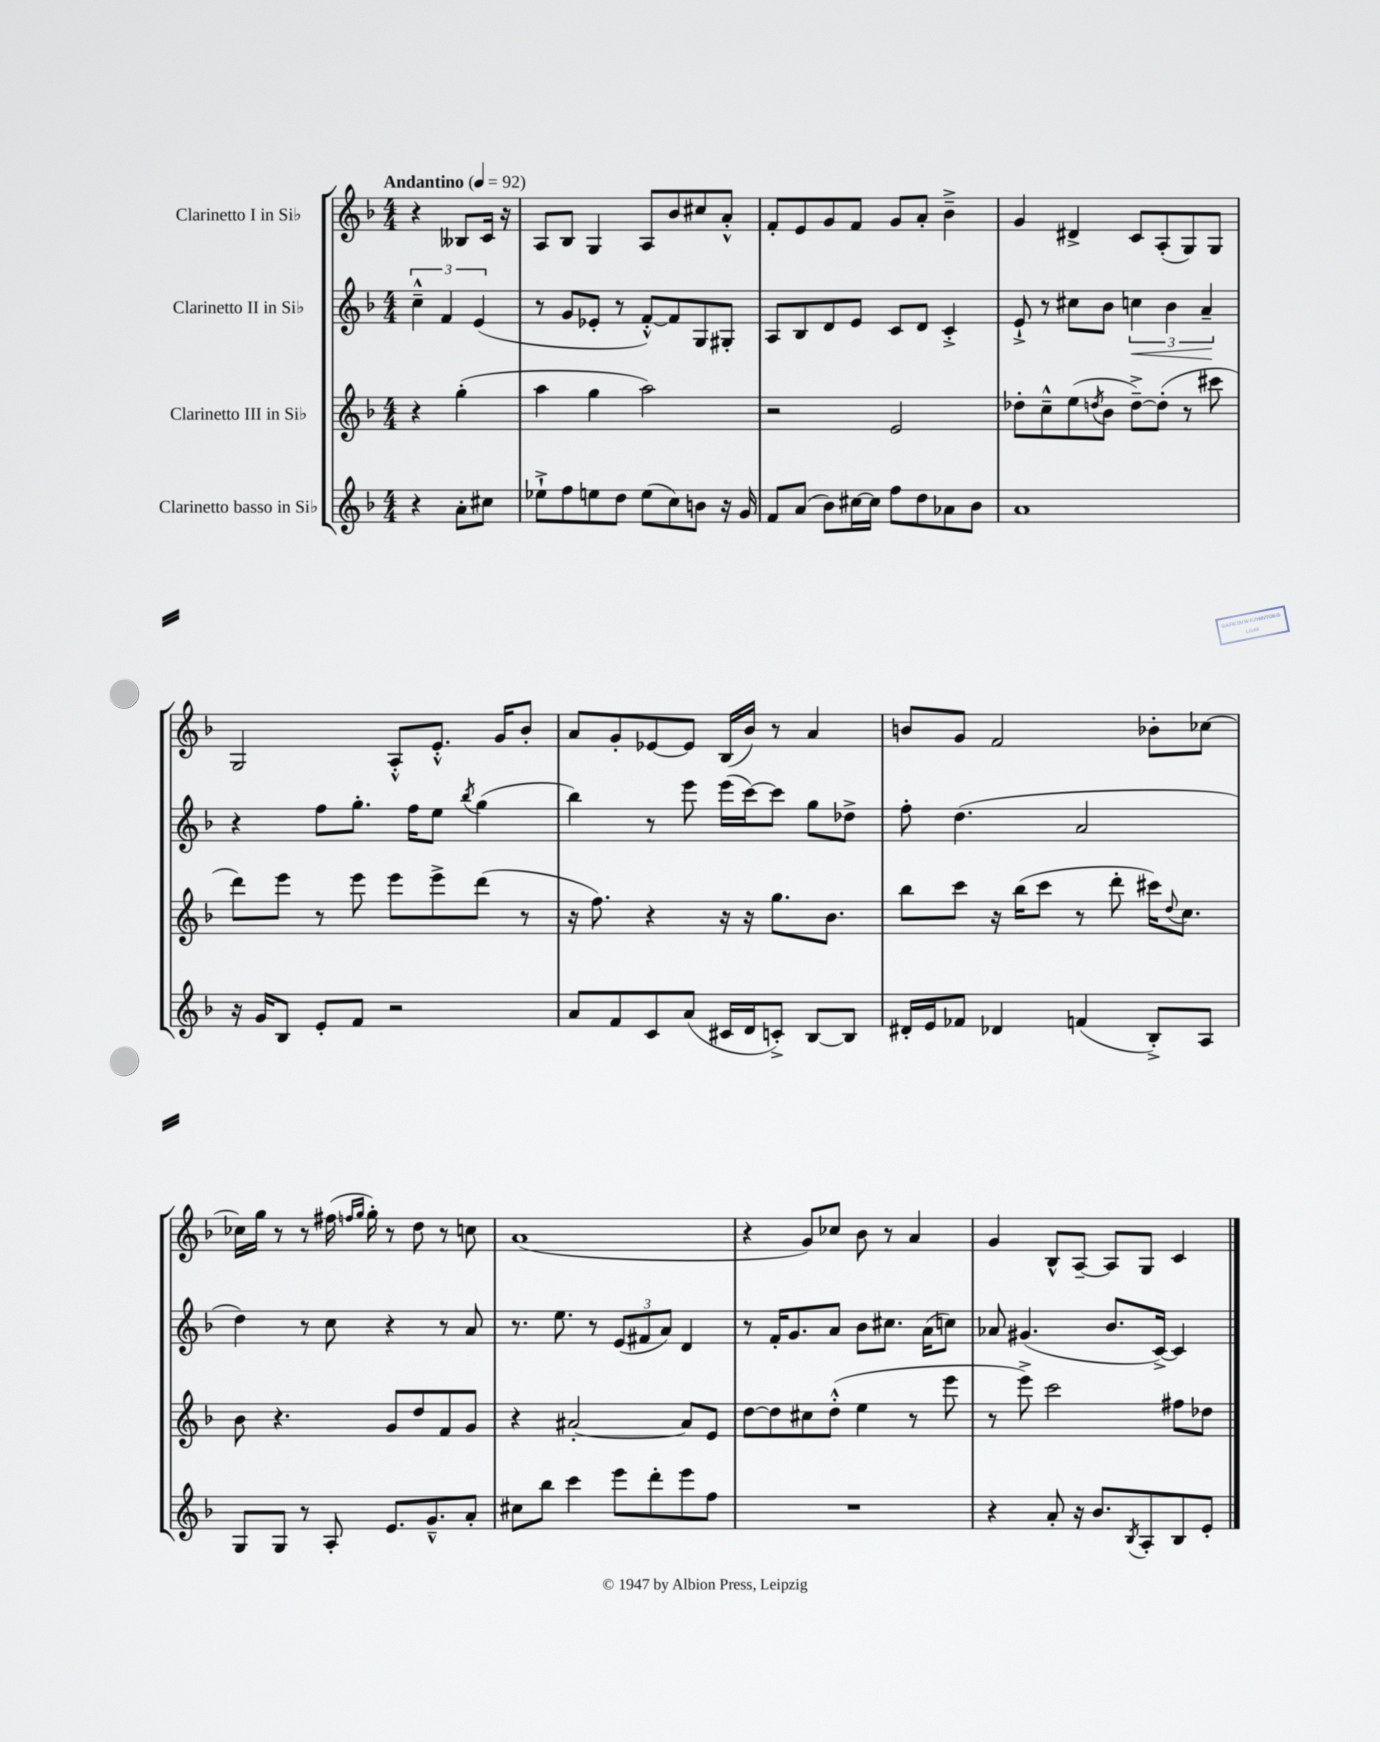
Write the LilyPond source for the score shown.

<<
\new StaffGroup <<
\new Staff = "s0" \with { instrumentName = "Clarinetto I in Sib" } {
    \clef treble \key f \major \numericTimeSignature \time 4/4 \partial 2 \tempo "Andantino" 4 = 92
    r4 beses8 c'16 r16 |
    a8 bes8 g4 a8 bes'8 cis''8 a'8-.-^ |
    f'8-. e'8 g'8 f'8 g'8 a'8-. bes'4---> |
    g'4 dis'4-> c'8 a8-.( g8) g8 |
    g2 a8-.-^ e'8.-.-^ g'16 bes'8-. |
    a'8 g'8-. ees'8~ ees'8 bes16( bes'16) r8 a'4 |
    b'8 g'8 f'2 bes'8-. ces''8~ |
    ces''16 g''16 r8 r8 fis''16( \grace { f''16 g''16 } g''16-.) r8 d''8 r8 c''8 |
    a'1( |
    r4 g'8) ces''8 bes'8 r8 a'4 |
    g'4 bes8-^ a8~-- a8 g8 c'4 \bar "|." |
}
\new Staff = "s1" \with { instrumentName = "Clarinetto II in Sib" } {
    \clef treble \key f \major \numericTimeSignature \time 4/4 \partial 2
    \tuplet 3/2 { c''4---^ f'4 e'4( } |
    r8 g'8 ees'8-. r8 f'8~-.-^) f'8 g8 gis8-. |
    a8 bes8 d'8 e'8 c'8 d'8 c'4-.-> |
    e'8-!-> r8 cis''8 bes'8 \tuplet 3/2 { c''4\< bes'4 a'4--\! } |
    r4 f''8 g''8.-. f''16 e''8 \acciaccatura { bes''8 } g''4( |
    bes''4) r8 e'''8 e'''16( c'''16~) c'''8 g''8 des''8-> |
    f''8-. d''4.( a'2 |
    d''4) r8 c''8 r4 r8 a'8 |
    r8. e''8. r8 \tuplet 3/2 { e'8( fis'8 a'8) } d'4 |
    r8 f'16-. g'8. a'8 bes'8 cis''8. a'16( c''8) |
    aes'8 gis'4.( bes'8. c'16~->) c'4 \bar "|." |
}
\new Staff = "s2" \with { instrumentName = "Clarinetto III in Sib" } {
    \clef treble \key f \major \numericTimeSignature \time 4/4 \partial 2
    r4 g''4-.( |
    a''4 g''4 a''2) |
    r2 e'2 |
    des''8-. c''8---^ e''8( \acciaccatura { d''8 } bes'8 d''8~--->) d''8-.( r8 cis'''8 |
    d'''8) e'''8 r8 e'''8 e'''8 e'''8-> d'''8( r8 |
    r16 f''8.) r4 r16 r16 g''8. bes'8. |
    bes''8 c'''8 r16 bes''16( c'''8 r8 d'''8-. cis'''16) \appoggiatura { d''8 } c''8. |
    bes'8 r4. g'8 d''8 f'8 g'8 |
    r4 ais'2~-. ais'8 e'8 |
    d''8~ d''8 cis''8 d''8-.-^( e''4 r8 e'''8 |
    r8 e'''8->) c'''2 fis''8 des''8 \bar "|." |
}
\new Staff = "s3" \with { instrumentName = "Clarinetto basso in Sib" } {
    \clef treble \key f \major \numericTimeSignature \time 4/4 \partial 2
    r4 a'8-. cis''8 |
    ees''8-!-> f''8 e''8 d''8 e''8( c''8) b'8 r16 g'16 |
    f'8 a'8( bes'8) cis''16~ cis''16 f''8 d''8 aes'8 bes'8 |
    a'1 |
    r16 g'16 bes8 e'8-. f'8 r2 |
    a'8 f'8 c'8 a'8( cis'16 d'16 c'8-.->) bes8~ bes8 |
    dis'16-. e'16 fes'8 des'4 f'4( bes8-.->) a8 |
    g8 g8 r8 a8-. e'8. g'8.---^ a'8-. |
    cis''8 bes''8 c'''4 e'''8 d'''8-. e'''8 f''8 |
    R1 |
    r4 a'8-. r16 bes'8. \acciaccatura { bes8 } a8-. bes8 e'8-. \bar "|." |
}
>>
>>
\layout { \context { \Score \remove "Bar_number_engraver" } }
